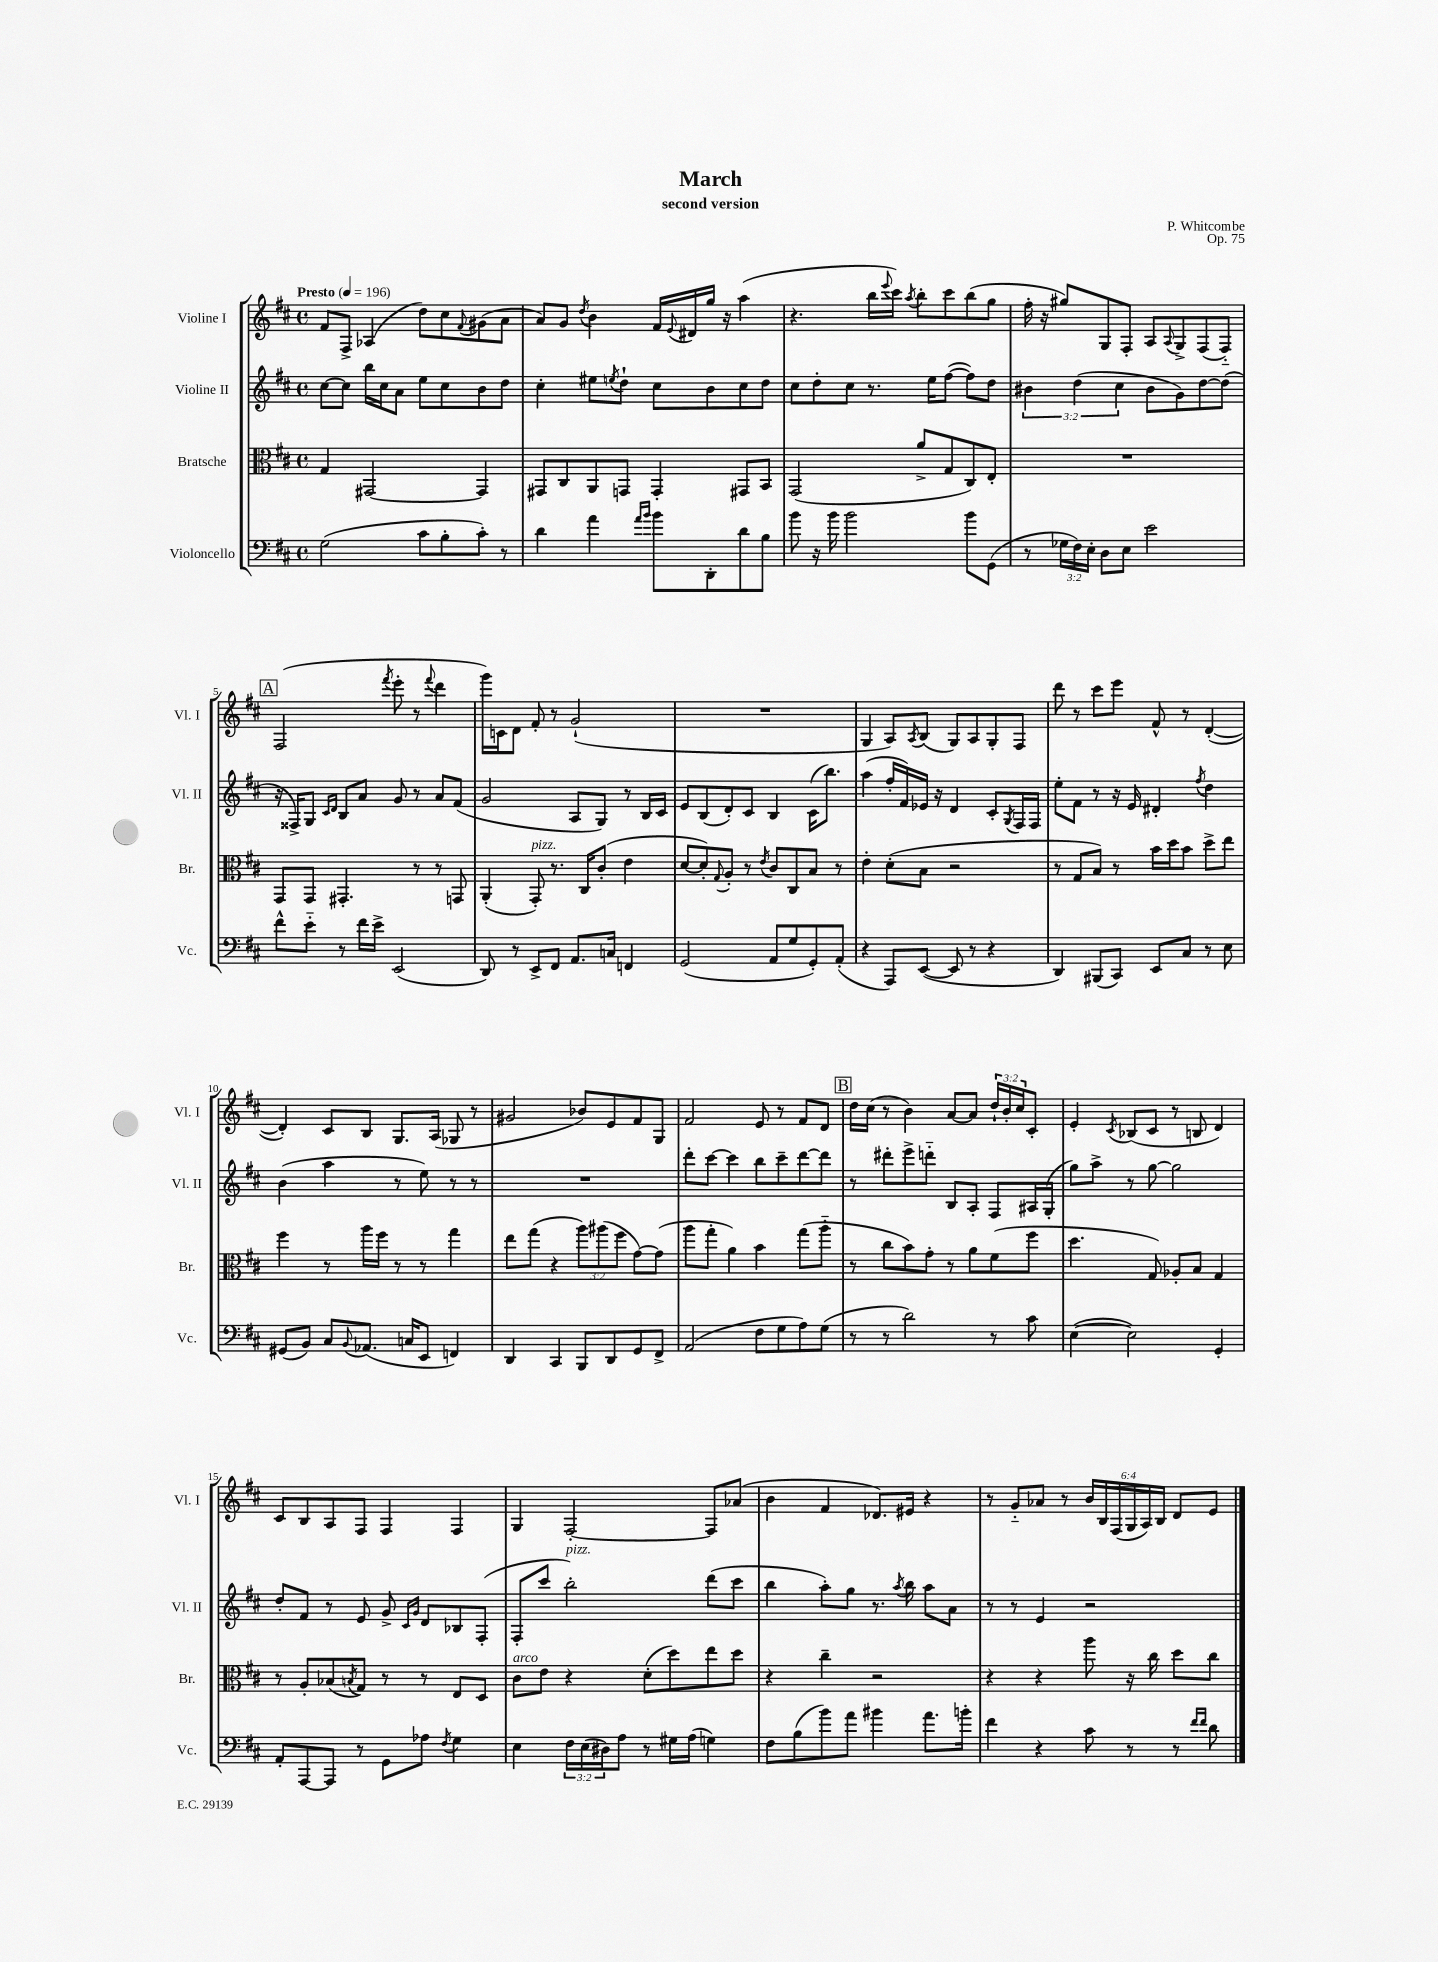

**kern	**kern	**kern	**kern
*staff4	*staff3	*staff2	*staff1
*clefF4	*clefC3	*clefG2	*clefG2
*k[f#c#]	*k[f#c#]	*k[f#c#]	*k[f#c#]
*M4/4	*M4/4	*M4/4	*M4/4
*met(c)	*met(c)	*met(c)	*met(c)
*MM196	*MM196	*MM196	*MM196
(2G	4G	[8cc#	8f#
.	.	8cc#]	8F#^
.	[2GG#	16bb	(4A-
.	.	16cc#	.
.	.	8a	.
8c#	.	8ee	8dd)
8B'	.	8cc#	8cc#
.	.	.	8qqf#
8c#')	4GG#]	8b	(8g#
8r	.	8dd	8a
=	=	=	=
4d	8GG#	4cc#'	8a)
.	8C#	.	8g
.	.	.	8qdd
4a	8AA	8ee#	4b
.	.	8qee	.
.	8GG	8dd`	.
16qqa	.	.	.
16qqb	.	.	.
8b	4GG'	8cc#	16f#
.	.	.	8qqe
.	.	.	16d#
8DD'	.	8b	16gg
.	.	.	16r
8d	8GG#	8cc#	(4aa
8B	8BB	8dd	.
=	=	=	=
8b	(2GG	8cc#	4.r
16r	.	8dd'	.
16b	.	.	.
2b	.	8cc#	.
.	.	8.r	16bb
.	.	.	8qqeee
.	.	.	16ccc#)
.	.	.	8qaa
.	8a^	.	8bb'
.	.	16ee	.
.	8G	([8ff#	8ccc#
8b	8C#)	8ff#])	(8bb
(8GG	8E'	8dd	8gg
=	=	=	=
8r	1r	6b#	16ff#'
.	.	.	16r
24G-	.	.	8gg#)
24F#)	.	(6dd	.
24E'	.	.	.
8D	.	.	8G
.	.	6cc#	.
8E	.	.	8F#'
2e	.	8b#	8A
.	.	.	8qqA
.	.	8g)	8G^
.	.	[8dd	(8F#
.	.	(8dd]	8F#'~)
=	=	=	=
8f#^^	8GG	16r	(2F#
.	.	16F##^)	.
8e'~	8GG	8G	.
.	.	16qqc#	.
.	.	16qqd	.
8r	4.GG#'	8B	.
16f#	.	8a	.
16e^	.	.	.
.	.	.	8qfff#
(2EE	.	8g	8eee'
.	8r	8r	8r
.	.	.	8qqfff#
.	8r	8a	4ddd
.	8GG	(8f#	.
=	=	=	=
8DD)	(4AA'	2g	16ggg)
.	.	.	16c
8r	.	.	8d
8EE^	8GG')	.	8f#'
8FF#	8.r	.	8r
8.AA	.	8A	(2g`
.	16C#	.	.
.	(8c#'	8G)	.
16C	.	.	.
4FF	4e	8r	.
.	.	16B	.
.	.	16c#	.
=	=	=	=
(2GG	[8d	8e	1r
.	8d'])	(8B	.
.	8qqG	.	.
.	8A'	8d')	.
.	8r	8c#	.
.	8qe	.	.
8AA	8c#	4B	.
8G	8C#	.	.
8GG')	8B	(16c#	.
.	.	8.bb)	.
(8AA'	8r	.	.
=	=	=	=
4r	4e'	(4aa	4G
8AAA)	(8d'	16ff#'	8A)
.	.	16f#)	.
.	.	.	8qA
([8EE	8B	16e-	(8B
.	.	16r	.
8EE]	2r	4d	8G)
8r	.	.	8A
4r	.	8c#'	8G'
.	.	8qG	.
.	.	16F#	8F#
.	.	16F#	.
=	=	=	=
4DD)	8r	8ee'	8ddd
.	8G	8f#	8r
(8BBB#	8B)	8r	8ccc#
8CC#)	8r	16r	8eee
.	.	16e	.
8EE	16b	4d#'	8f#^^
.	16dd	.	.
8C#	8b	.	8r
.	.	8qff#	.
8r	8dd^	4dd	([4d'
8E	8ee	.	.
=	=	=	=
(8GG#	4ff#	(4b	4d'])
8BB)	.	.	.
8C#	8r	4aa	8c#
8qqBB	.	.	.
(8.AA-	16aa	.	8B
.	16ff#	.	.
.	8r	8r	8.G
16C	.	.	.
8EE	8r	8ee)	.
.	.	.	(16A
4FF)	4gg	8r	8G-
.	.	8r	8r
=	=	=	=
4DD	8ee	1r	2g#
.	(8gg	.	.
4CC#	4r	.	.
8BBB	12aa)	.	8b-)
.	(12aa#	.	.
8DD	.	.	8e
.	12ff#	.	.
8GG	[8g)	.	8f#
8FF#^	(8g]	.	8G
=	=	=	=
(2AA	8aa	8ddd'	2f#
.	8gg'	[8ccc#	.
.	4a)	4ccc#]	.
8F#	4b	8bb	8e
8G	.	8ccc#~	8r
8A)	(8gg	[8ddd	8f#
(8G	8aa'~	8ddd]	8d
=	=	=	=
8r	8r	8r	16dd
.	.	.	(16cc#
8r	8cc#	8ddd#'	8r
2d)	8b)	8eee^	4b)
.	8g'	8ddd'~	.
.	8r	8B	[8a
.	8a	8A'	8a]
8r	(8f#	8F#	24dd`
.	.	.	24b'
.	.	.	24cc#
8c#	8ff#	16A#	8c#'
.	.	(16G'	.
=	=	=	=
([4E	4.dd	8gg)	4e'
.	.	8aa^	.
.	.	.	8qc#
2E])	.	8r	(8B-
.	8G)	[8gg	8c#
.	8A-'	2gg]	8r
.	8B	.	8B
4GG'	4G	.	4d)
=	=	=	=
8AA'	8r	8dd'	8c#
[8AAA	8A'	8f#	8B
8AAA]	(8B-	8r	8A
.	8qB	.	.
8r	8G)	8e	8F#
8GG	8r	8g^	4F#
.	.	16qqc#	.
.	.	16qqg	.
8A-	8r	8d	.
8qF#	.	.	.
4G	8E	8B-	4F#
.	8D	(8F#'	.
=	=	=	=
4E	8c#	8F#'	4G
.	8e	8ccc#	.
24F#	4r	2bb')	[2F#'
(24E	.	.	.
24D#)	.	.	.
8A	.	.	.
8r	(8d'	.	.
16G#	8dd)	.	.
(16A	.	.	.
4G)	8ee	(8ddd	8F#]
.	8dd	8ccc#	(8a-
=	=	=	=
8F#	4r	4bb	4b
(8B	.	.	.
8b)	4cc#~	8aa')	4f#
8a	.	8gg	.
4b#	2r	8.r	8.d-)
.	.	8qaa	.
.	.	16bb	16e#
8.a	.	8aa	4r
.	.	8a	.
16b'	.	.	.
=	=	=	=
4f#	4r	8r	8r
.	.	8r	8g'~
4r	4r	4e	8a-
.	.	.	8r
8c#	8aa	2r	24b
.	.	.	24B
.	.	.	(24F#
8r	16r	.	24G
.	.	.	24A)
.	16cc#	.	.
.	.	.	24B
8r	8dd	.	8d
16qqf#	.	.	.
16qqf#	.	.	.
8d	8cc#	.	8e
==	==	==	==
*-	*-	*-	*-
